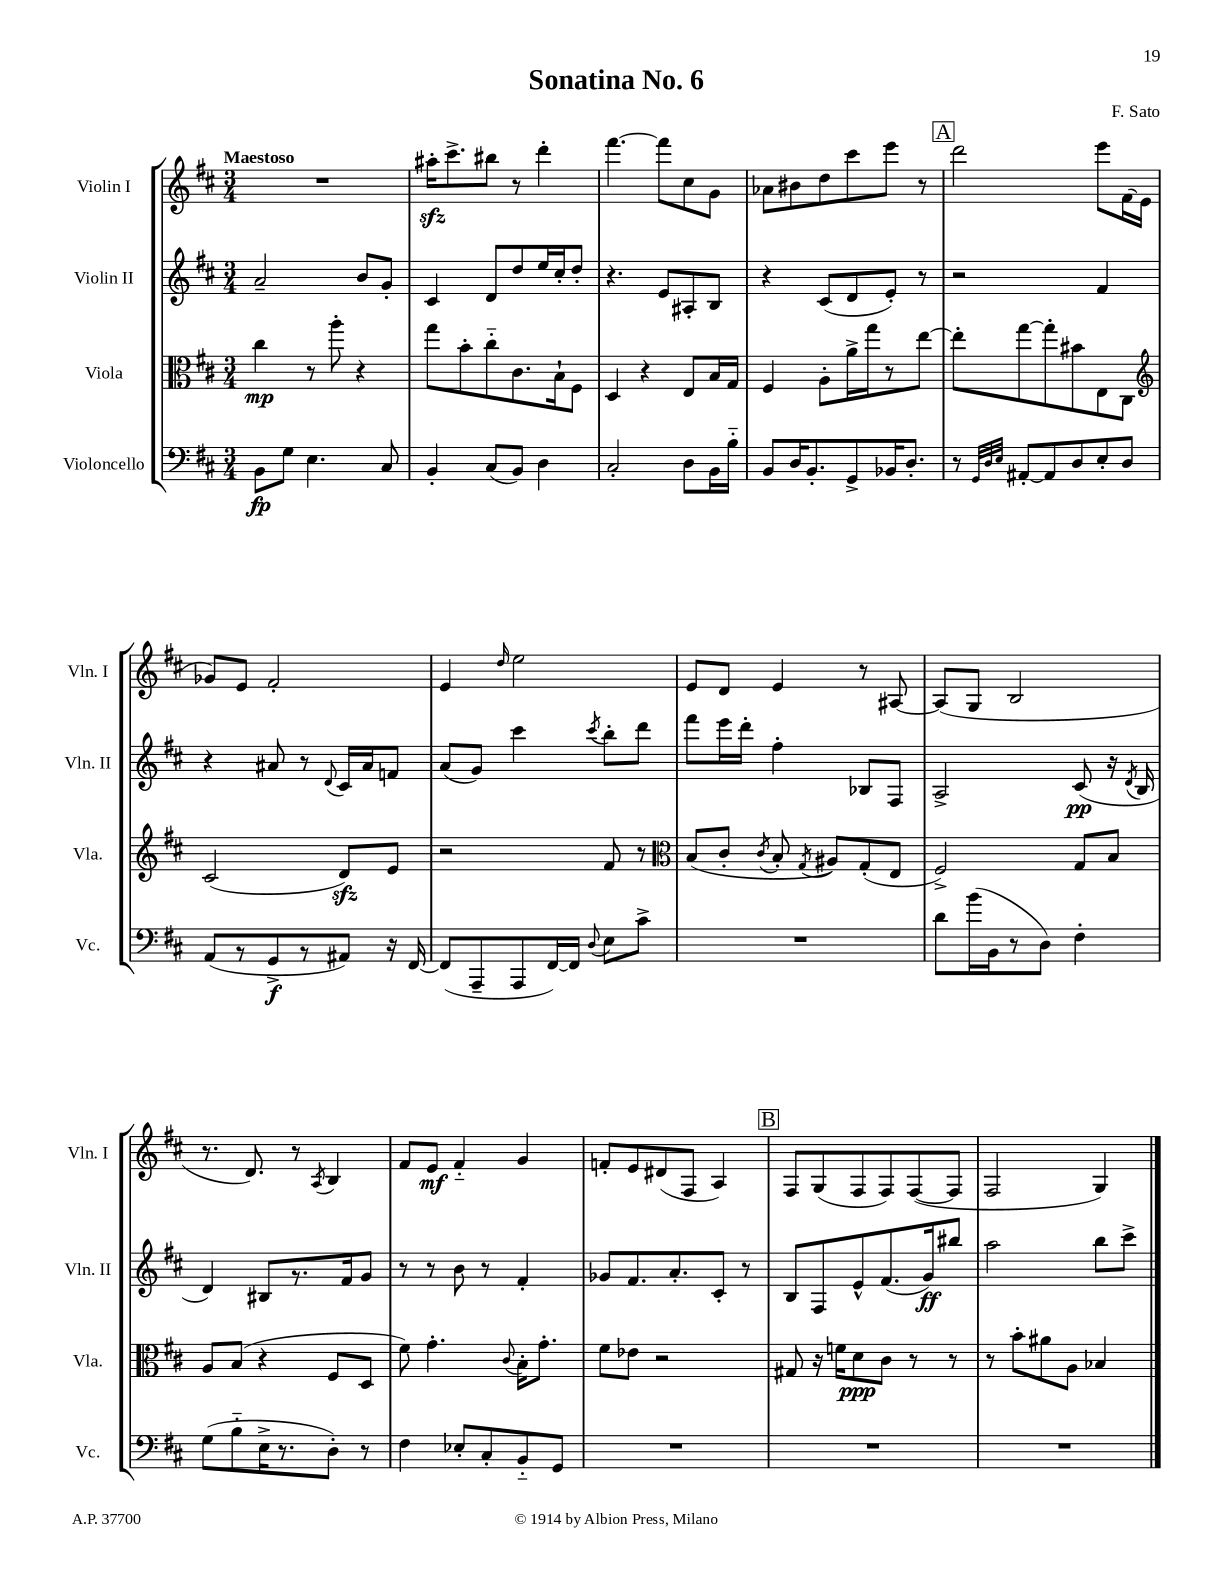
\header { title = "Sonatina No. 6" composer = "F. Sato" }
<<
\new StaffGroup <<
\new Staff = "s0" \with { instrumentName = "Violin I" shortInstrumentName = "Vln. I" } {
    \clef treble \key d \major \numericTimeSignature \time 3/4 \tempo "Maestoso"
    \autoBeamOff R2. |
    ais''16[-.\sfz cis'''8.-> bis''8] r8 d'''4-. |
    fis'''4.~ fis'''8[ cis''8 g'8] |
    aes'8[ bis'8 d''8 cis'''8 e'''8] r8 |
    \mark \markup { \box "A" } d'''2 e'''8[ fis'16( e'16] |
    ges'8[) e'8] fis'2-. |
    e'4 \grace { d''16 } e''2 |
    e'8[ d'8] e'4 r8 ais8~ |
    ais8[( g8] b2 |
    r8. d'8.) r8 \acciaccatura { a8 } b4 |
    fis'8[ e'8]\mf fis'4-_ g'4 |
    f'8[-. e'8 dis'8( fis8] a4) |
    \mark \markup { \box "B" } fis8[ g8( fis8 fis8) fis8~( fis8] |
    fis2 g4) \bar "|." |
}
\new Staff = "s1" \with { instrumentName = "Violin II" shortInstrumentName = "Vln. II" } {
    \clef treble \key d \major \numericTimeSignature \time 3/4
    \autoBeamOff a'2-- b'8[ g'8]-. |
    cis'4 d'8[ d''8 e''16 cis''16-. d''8]-. |
    r4. e'8[ ais8-. b8] |
    r4 cis'8[( d'8 e'8]-.) r8 |
    \mark \markup { \box "A" } r2 fis'4 |
    r4 ais'8 r8 \appoggiatura { d'8 } cis'16[ ais'16 f'8] |
    a'8[( g'8]) cis'''4 \acciaccatura { cis'''8 } b''8[-. d'''8] |
    fis'''8[ e'''16 d'''16]-. fis''4-. bes8[ fis8] |
    a2-> cis'8\pp( r16 \acciaccatura { d'8 } b16 |
    d'4) bis8[ r8. fis'16 g'8] |
    r8 r8 b'8 r8 fis'4-. |
    ges'8[ fis'8. a'8.-. cis'8]-. r8 |
    \mark \markup { \box "B" } b8[ fis8 e'8-^ fis'8.( g'16\ff) bis''8] |
    a''2 b''8[ cis'''8]-> \bar "|." |
}
\new Staff = "s2" \with { instrumentName = "Viola" shortInstrumentName = "Vla." } {
    \clef alto \key d \major \numericTimeSignature \time 3/4
    \autoBeamOff cis''4\mp r8 a''8-. r4 |
    g''8[ b'8-. cis''8-_ cis'8. b16-! fis8] |
    d4 r4 e8[ b16 g16] |
    fis4 a8[-. a'16-> g''16 r8 e''8]~ |
    \mark \markup { \box "A" } e''8[-. g''8~ g''8-. bis'8 e8 cis8] |
    \clef treble cis'2( d'8[\sfz) e'8] |
    r2 fis'8 r8 |
    \clef alto b8[( cis'8]-. \acciaccatura { cis'8 } b8-. \acciaccatura { g8 } ais8[) g8-.( e8] |
    fis2->) g8[ b8] |
    a8[ b8]( r4 fis8[ d8] |
    fis'8) g'4.-. \appoggiatura { cis'8 } b16[-. g'8.]-. |
    fis'8[ ees'8] r2 |
    \mark \markup { \box "B" } gis8 r16 f'16[ d'8\ppp cis'8] r8 r8 |
    r8 b'8[-. ais'8 a8] bes4 \bar "|." |
}
\new Staff = "s3" \with { instrumentName = "Violoncello" shortInstrumentName = "Vc." } {
    \clef bass \key d \major \numericTimeSignature \time 3/4
    \autoBeamOff b,8[\fp g8] e4. cis8 |
    b,4-. cis8[( b,8]) d4 |
    cis2-. d8[ b,16 b16]-_ |
    b,8[ d16 b,8.-. g,8-> bes,16 d8.]-. |
    \mark \markup { \box "A" } r8 \grace { g,32[ d32 e32] } ais,8[~-. ais,8 d8 e8-. d8] |
    a,8[( r8 g,8->\f r8 ais,8]) r16 fis,16~ |
    fis,8[( a,,8-- a,,8 fis,16~) fis,16] \appoggiatura { d8 } e8[ cis'8]-> |
    R2. |
    d'8[ b'16( b,16 r8 d8]) fis4-. |
    g8[( b8-_ e16-> r8. d8]-.) r8 |
    fis4 ees8[-. cis8-. b,8-_ g,8] |
    R2. |
    \mark \markup { \box "B" } R2. |
    R2. \bar "|." |
}
>>
>>
\layout { \context { \Score \remove "Bar_number_engraver" } }
